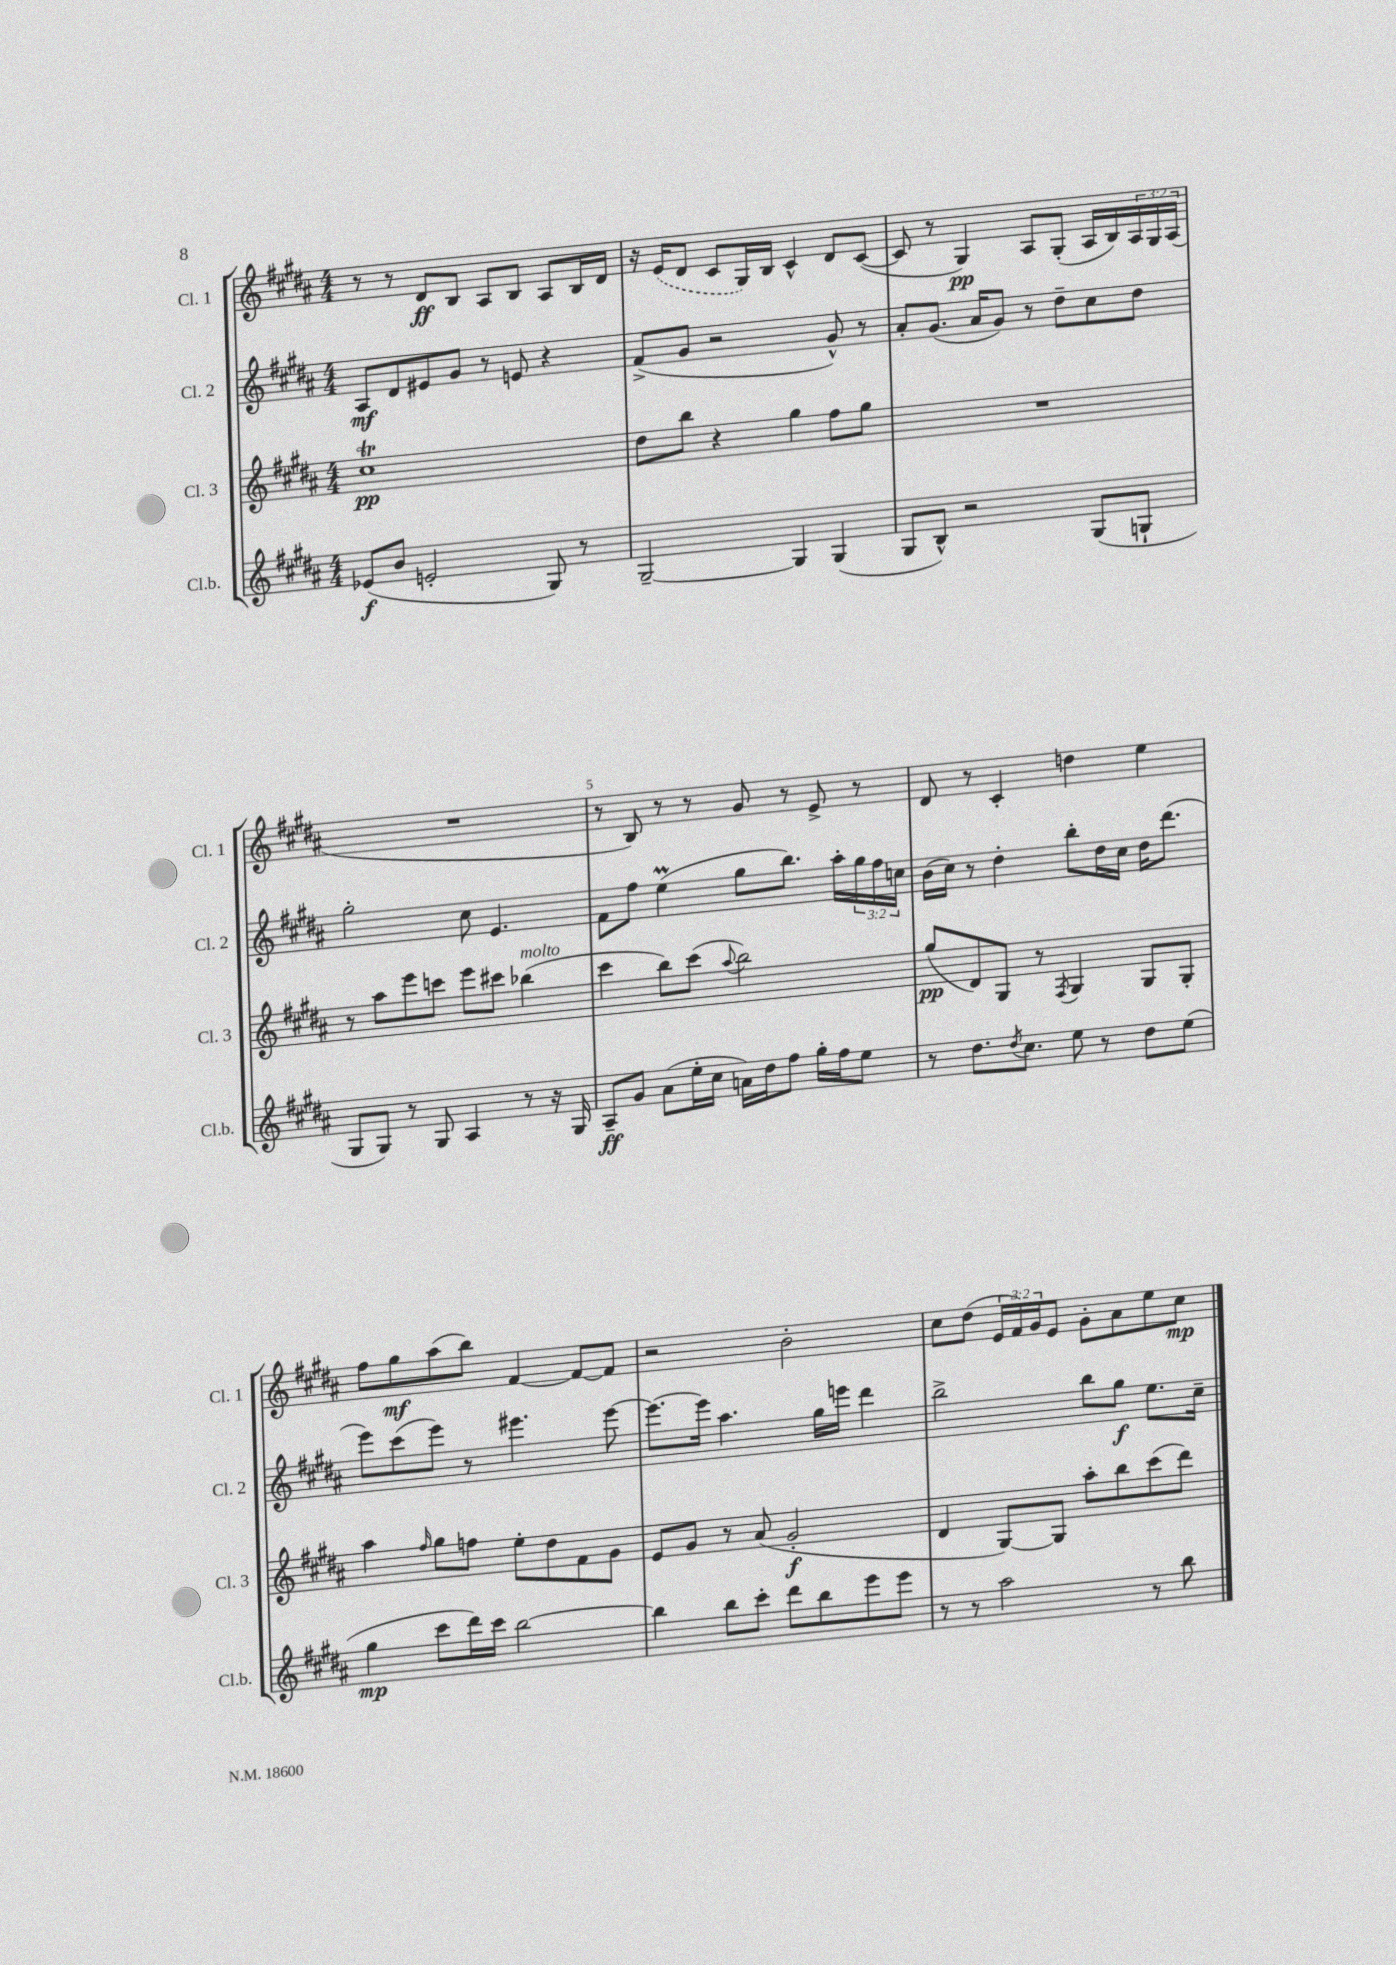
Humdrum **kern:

**kern	**dynam	**kern	**dynam	**kern	**dynam	**kern	**dynam
*part4	*part4	*part3	*part3	*part2	*part2	*part1	*part1
*staff4	*staff4	*staff3	*staff3	*staff2	*staff2	*staff1	*staff1
*I"Cl.b.	*	*I"Cl. 3	*	*I"Cl. 2	*	*I"Cl. 1	*
*I'Cl.b.	*	*I'Cl. 3	*	*I'Cl. 2	*	*I'Cl. 1	*
*clefG2	*	*clefG2	*	*clefG2	*	*clefG2	*
*k[f#c#g#d#a#]	*	*k[f#c#g#d#a#]	*	*k[f#c#g#d#a#]	*	*k[f#c#g#d#a#]	*
*M4/4	*	*M4/4	*	*M4/4	*	*M4/4	*
=1	=1	=1	=1	=1	=1	=1	=1
(8e-X/L	f	1cc#T	pp	8A#/L	mf	8r	.
8b/J	.	.	.	8d#/	.	8r	.
2en'/	.	.	.	8e#X/	.	8d#/L	ff
.	.	.	.	8g#/J	.	8B/J	.
.	.	.	.	8r	.	8A#/L	.
.	.	.	.	8en/	.	8B/J	.
8G#/)	.	.	.	4r	.	8A#/L	.
8r	.	.	.	.	.	16B/L	.
.	.	.	.	.	.	16d#/JJ	.
=2	=2	=2	=2	=2	=2	=2	=2
[2G#~/	.	8dd#\L	.	(8f#^/L	.	16r	.
.	.	.	.	.	.	(16e/KL	.
.	.	8bb\J	.	8g#/J	.	8d#/J	.
.	.	4r	.	2r	.	8c#/L	.
.	.	.	.	.	.	16G#/L)	.
.	.	.	.	.	.	16B/JJ	.
4G#/]	.	4gg#\	.	.	.	4c#^^/	.
(4G#/	.	8ff#\L	.	8g#^^/)	.	8d#/L	.
.	.	8gg#\J	.	8r	.	([8c#/J	.
=3	=3	=3	=3	=3	=3	=3	=3
8G#/L	.	1r	.	8a#'/L	.	8c#/]	.
8B^^/J)	.	.	.	(8.g#/J	.	8r	.
2r	.	.	.	.	.	4G#/)	pp
.	.	.	.	16a#/KL	.	.	.
.	.	.	.	8g#/J)	.	.	.
.	.	.	.	8r	.	8A#/L	.
.	.	.	.	8dd#~\L	.	(8G#'/J	.
(8G#/L	.	.	.	8cc#\	.	16A#/LL	.
.	.	.	.	.	.	16B/)	.
8Gn`/J	.	.	.	8dd#\J	.	24A#/	.
.	.	.	.	.	.	24G#/	.
.	.	.	.	.	.	(24A#/JJ	.
!!LO:LB:g=z
=4	=4	=4	=4	=4	=4	=4	=4
8G#/L	.	8r	.	2gg#'\	.	1r	.
8G#/J)	.	8aa#\L	.	.	.	.	.
8r	.	8eee\	.	.	.	.	.
8G#/	.	8cccn\J	.	.	.	.	.
4A#/	.	8eee\L	.	8cc#\	.	.	.
.	.	8ccc#X\J	.	4.e/	.	.	.
!	!	!LO:TX:a:i:t=molto	!	!	!	!	!
8r	.	(4bb-X\	.	.	.	.	.
16r	.	.	.	.	.	.	.
16G#/	.	.	.	.	.	.	.
=5	=5	=5	=5	=5	=5	=5	=5
8A#~/L	ff	4ccc#\	.	8f#\L	.	8r	.
8g#/J	.	.	.	8ff#\J	.	8B/)	.
(8a#\L	.	8bb\L)	.	(4eeM\	.	8r	.
16ee'\L	.	(8ccc#\J	.	.	.	8r	.
16cc#\JJ	.	.	.	.	.	.	.
.	.	8qqaa#/	.	.	.	.	.
16an\LL)	.	2bb\)	.	8gg#\L	.	8g#/	.
16dd#\J	.	.	.	.	.	.	.
8ff#\J	.	.	.	8.bb\J)	.	8r	.
16gg#'\LL	.	.	.	.	.	8e^/	.
16ff#\J	.	.	.	16aa#'\LL	.	.	.
8ee\J	.	.	.	24gg#\	.	8r	.
.	.	.	.	24ff#\	.	.	.
.	.	.	.	24ccn\JJ	.	.	.
=6	=6	=6	=6	=6	=6	=6	=6
8r	.	(8gg#/L	pp	(16b\LL	.	8d#/	.
.	.	.	.	16cc#\JJ)	.	.	.
8.dd#\L	.	8d#/)	.	8r	.	8r	.
.	.	8G#/J	.	4dd#'\	.	4c#'/	.
8qdd#/	.	.	.	.	.	.	.
8.cc#\J	.	.	.	.	.	.	.
.	.	8r	.	.	.	.	.
.	.	8qF#/	.	.	.	.	.
8ee\	.	4G#/	.	8bb'\L	.	4ddn\	.
8r	.	.	.	16dd#\L	.	.	.
.	.	.	.	16cc#\JJ	.	.	.
8dd#\L	.	8G#/L	.	16dd#\KL	.	4ee\	.
.	.	.	.	(8.ddd#\J	.	.	.
(8ee\J	.	8G#'/J	.	.	.	.	.
!!LO:LB:g=z
=7	=7	=7	=7	=7	=7	=7	=7
4gg#\	mp	4aa#\	.	8eee\L)	.	8ff#\L	.
.	.	.	.	(8ccc#\	.	8gg#\	mf
.	.	16qqff#/	.	.	.	.	.
8ccc#\L	.	8gg#\L	.	8eee\J)	.	(8aa#\	.
16ddd#\L)	.	8ffn\J	.	8r	.	8bb\J)	.
16ccc#\JJ	.	.	.	.	.	.	.
[2bb\	.	8ee'\L	.	4.eee#X\	.	[4f#/	.
.	.	8dd#\	.	.	.	.	.
.	.	8f#\	.	.	.	8f#/L_	.
.	.	8g#\J	.	[8eee#\	.	8f#/J]	.
=8	=8	=8	=8	=8	=8	=8	=8
4bb\]	.	8e/L	.	8.eee#\L_	.	2r	.
.	.	8g#/J	.	.	.	.	.
.	.	.	.	16eee#\Jk]	.	.	.
8bb\L	.	8r	.	4.aa#\	.	.	.
8ccc#'\J	.	(8a#/	.	.	.	.	.
8ddd#\L	.	2g#'/	f	.	.	2b'\	.
8bb\	.	.	.	16gg#\LL	.	.	.
.	.	.	.	16eeen\JJ	.	.	.
8eee\	.	.	.	4ddd#\	.	.	.
8eee\J	.	.	.	.	.	.	.
=9	=9	=9	=9	=9	=9	=9	=9
8r	.	4d#/	.	2bb^\	.	8cc#\L	.
8r	.	.	.	.	.	(8dd#\J	.
2aa#\	.	[8G#/L)	.	.	.	24e/LL	.
.	.	.	.	.	.	24f#/)	.
.	.	.	.	.	.	24g#/J	.
.	.	8G#/J]	.	.	.	8e/J	.
.	.	8aa#'\L	.	8bb\L	.	8g#'\L	.
.	.	8bb\	.	8gg#\J	f	8a#\	.
8r	.	(8ccc#\	.	8.ee\L	.	8ee\	.
8bb\	.	8ddd#\J)	.	.	.	8cc#\J	mp
.	.	.	.	16cc#~\Jk	.	.	.
==	==	==	==	==	==	==	==
*-	*-	*-	*-	*-	*-	*-	*-
